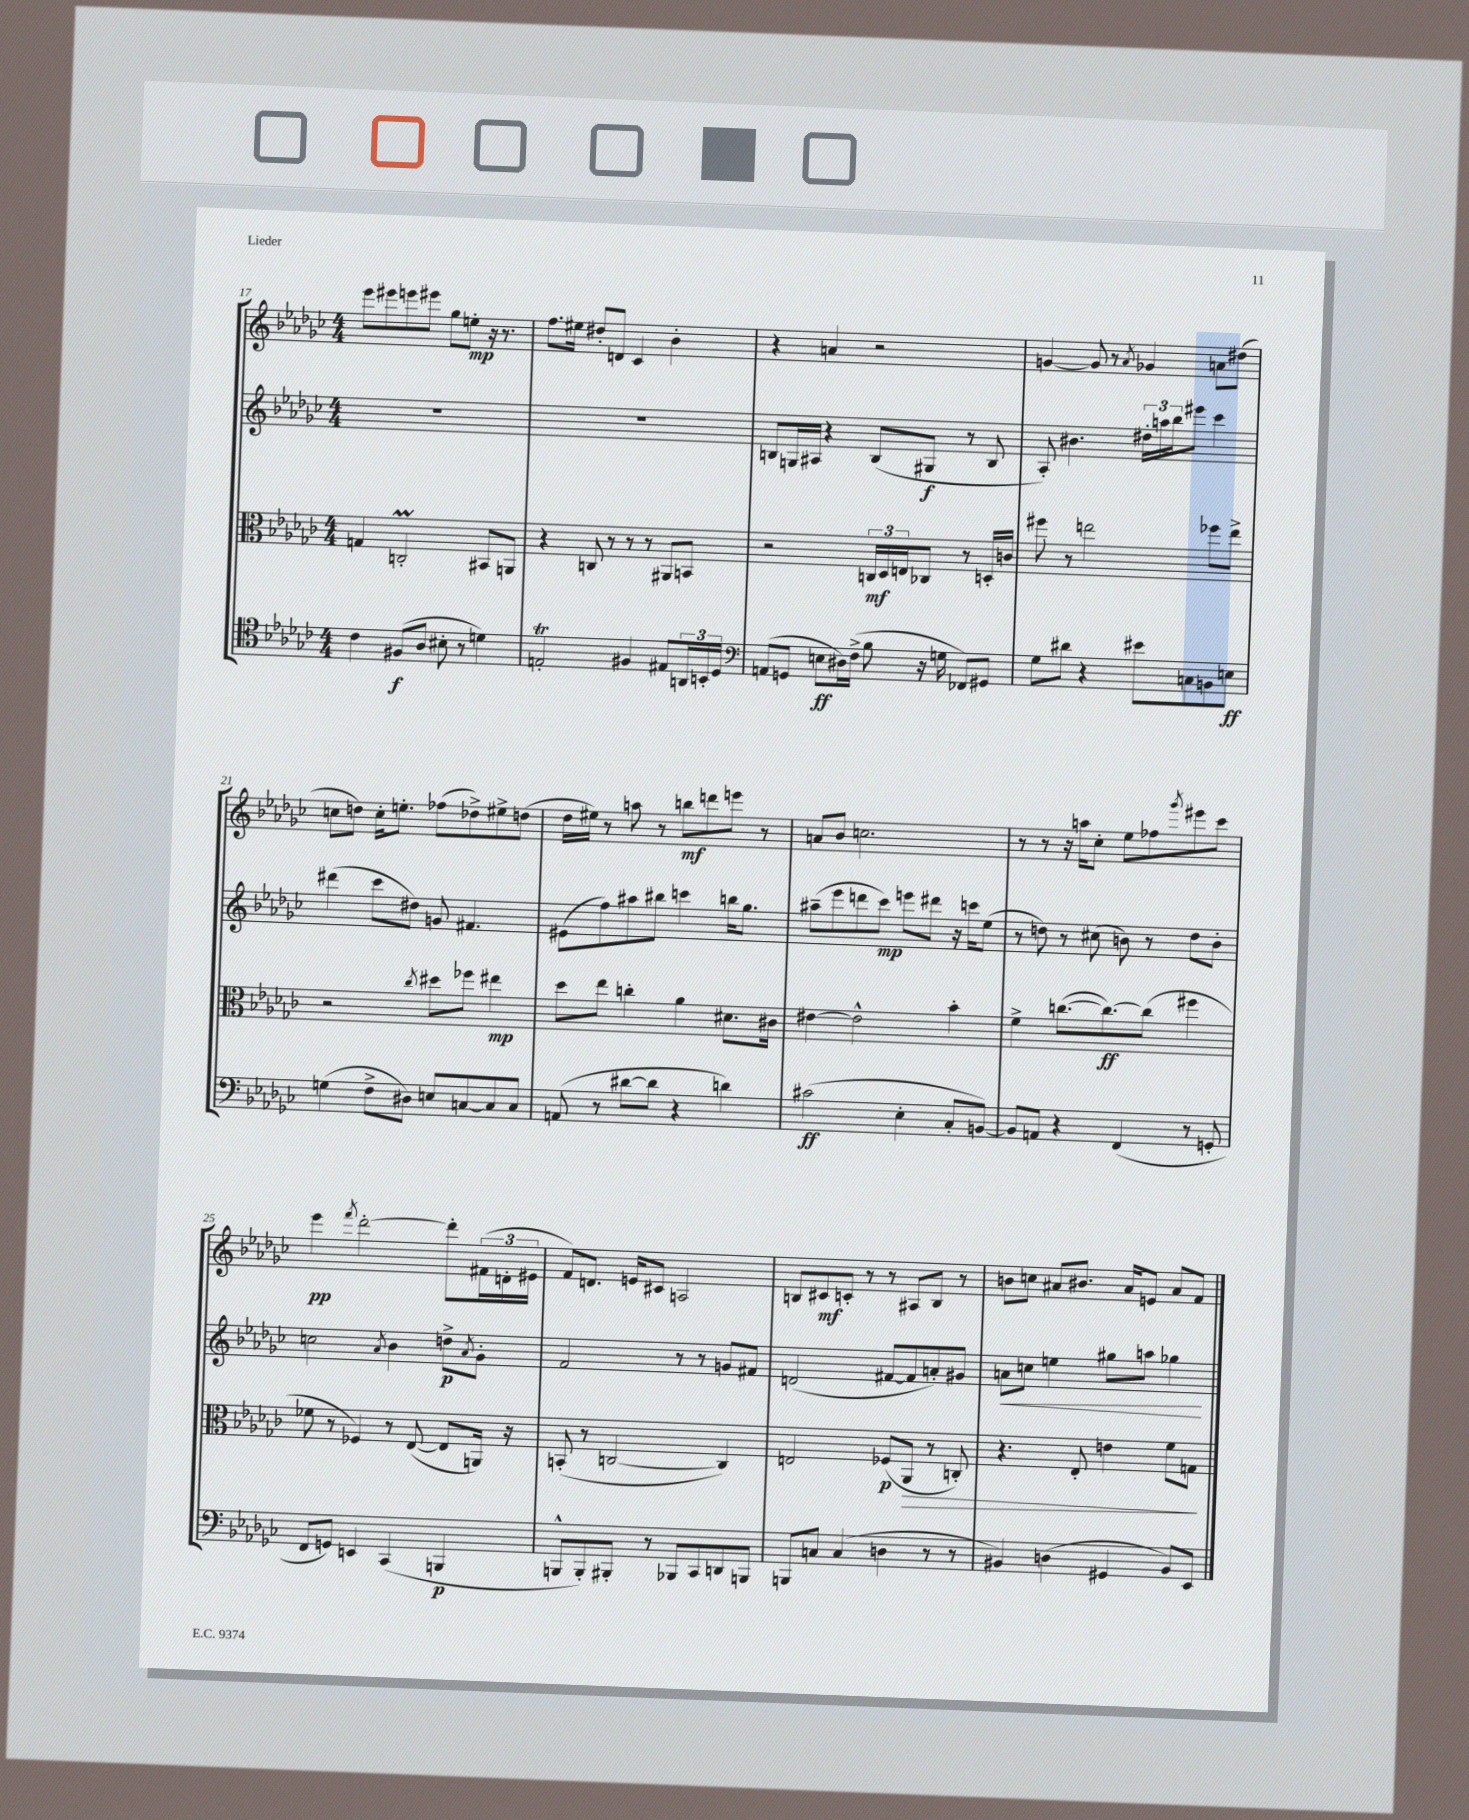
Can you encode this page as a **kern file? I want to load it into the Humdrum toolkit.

**kern	**kern	**kern	**kern
*staff4	*staff3	*staff2	*staff1
*clefC4	*clefC3	*clefG2	*clefG2
*k[b-e-a-d-g-c-]	*k[b-e-a-d-g-c-]	*k[b-e-a-d-g-c-]	*k[b-e-a-d-g-c-]
*M4/4	*M4/4	*M4/4	*M4/4
4c-\	4G/	1r	8eee-\L
.	.	.	8eee#\
(8F#/L	2C'/	.	8eee\
8A-/J	.	.	8eee#\J
8B#'\	.	.	8gg-\L
8r	.	.	8ee'\J
4d\)	8BB#/L	.	16r
.	.	.	8.r
.	8AA/J	.	.
=	=	=	=
2E'/	4r	1r	8.ff\L
.	.	.	16ee#\Jk
.	8C/	.	8dd#'/L
.	8r	.	8d/J
4F#/	8r	.	4c-/
.	8r	.	.
8E#/L	8AA#/L	.	4b-'\
24AA/L	8BB/J	.	.
24BB'/	.	.	.
24D-/JJ	.	.	.
=	=	=	=
*clefF4	*	*	*
(8AA/L	2r	8B/L	4r
8GG/J	.	16G/L	.
.	.	16A#/JJ	.
8E\L	.	4r	4a/
16D#\L)	.	.	.
(16F^\JJ	.	.	.
8B-\	24C/LL	(8B/L	2r
.	24D-/	.	.
.	24E/J	.	.
16r	8C-/J	8G#/J	.
16G\	.	.	.
8FF-/L)	8r	8r	.
8GG#/J	16D'/LL	8B/	.
.	16c/JJ	.	.
=	=	=	=
8G-\L	8ff#\	8A-'/)	[4g/
8d#\J	8r	4.b#\	.
4r	2ee\	.	8g/]
.	.	.	8r
.	.	.	8qa-/
8e#\L	.	24dd#'\LL	4g-/
.	.	24aa\	.
.	.	24bb-\J	.
8C\	.	8eee#\J	.
8BB\	8ff-\L	4ccc-\	8a\L
8E\J	8ee^\J	.	(8dd#\J
=	=	=	=
(4G\	2r	(4ddd#\	8cc\L
.	.	.	8dd\J)
8F^\L	.	8ccc-\L	16cc'\LK
.	.	.	8.ee'\J
8D#\J)	.	8dd#\J)	.
.	8qcc-/	.	.
8E/L	8dd#\L	8g/	(8ff-\L
[8C/	8ff-\J	4.f#/	8dd-^\)
8C/]	4ee#\	.	8ee#^\
8C/J	.	.	(8dd\J
=	=	=	=
(8AA/	8dd-\L	(8e#\L	16dd-\LL
.	.	.	16ee#\JJ)
8r	8ee-\J	8ff\)	8r
[8d#\L	4cc'\	8aa#\	8aa\
8d#\]J	.	8bb#\J	8r
4r	4a-\	4ccc\	8bb\L
.	.	.	8ddd\
4d\)	8.d#\L	16bb\LK	8eee\J
.	.	8.gg-\J	.
.	.	.	8r
.	16c#\Jk	.	.
=	=	=	=
(2c#\	[4e#\	(8aa#~\L	8a/L
.	.	8eee-\	8b-/J
.	2e#^^\]	8ddd\	2.cc\
.	.	8ccc-\J)	.
4E-'\	.	8eee\L	.
.	.	8ddd#\J	.
8C-'/L	4b-'\	16r	.
.	.	16ccc\LK	.
[8BB/J)	.	(8ee-\J	.
=	=	=	=
8BB/]L	4f^\	8r	8r
8AA/J	.	8dd\)	8r
4r	([8.cc\L	8r	16r
.	.	.	16aa\LK
.	.	(8cc#\	8cc-'\J
.	8.cc\_)	.	.
(4FF/	.	8b\)	8ee-\L
.	(8cc\]J	8r	8ff-\
.	.	.	8qggg-/
8r	4ff#\	8dd\L	8eee#\
8GG'/	.	8b'\J	8ccc-\J
=	=	=	=
8FF/L	8f-\	2cc\	4eee-\
8GG/J)	8r	.	.
.	.	.	8qfff/
4EE/	4F-/)	.	[2ddd-'\
.	.	8qa-/	.
(4CC-/	8r	4b-\	.
.	([8E-/	.	.
4BBB/	8E-/]L	8dd^\L	8ddd-'\]L
.	.	8qa-/	.
.	16AA/Jk)	8g-'\J	(24f#\L
.	.	.	24d'\
.	16r	.	.
.	.	.	24e#\JJ
=	=	=	=
8BBB^^/L	(8BB'/	2f/	8f/L)
8BBB'/)	8r	.	8.d/J
8BBB#'/J	[2C/	.	.
.	.	.	16e/LK
8r	.	.	8c#/J
8BBB-/L	.	8r	2A/
8CC-/	.	8r	.
8DD/	4C/])	8g/L	.
8BBB/J	.	8f#/J	.
=	=	=	=
8BBB/L	2E/	(2d/	8B/L
8C/J	.	.	8c#/
(4C/	.	.	8c'/J
.	.	.	8r
4D\	(8F-/L	[8f#/L	8r
.	8AA-/J	8f#/]	8A#/L
8r	8r	8a'/)	8B/J
8r	8C'/)	8g#/J	8r
=	=	=	=
4BB#/)	4.r	8a\L	8b\L
.	.	8cc\J	8cc\J
(4D\	.	4ee\	8a#/L
.	8E-'/	.	8.b#/J
4GG#/	4e\	8gg#\L	.
.	.	.	16a#/LK
.	.	8aa\J	8e/J
8BB#/L)	8f\L	4gg-\	8a#/L
8EE-/J	8G\J	.	8f/J
==	==	==	==
*-	*-	*-	*-
